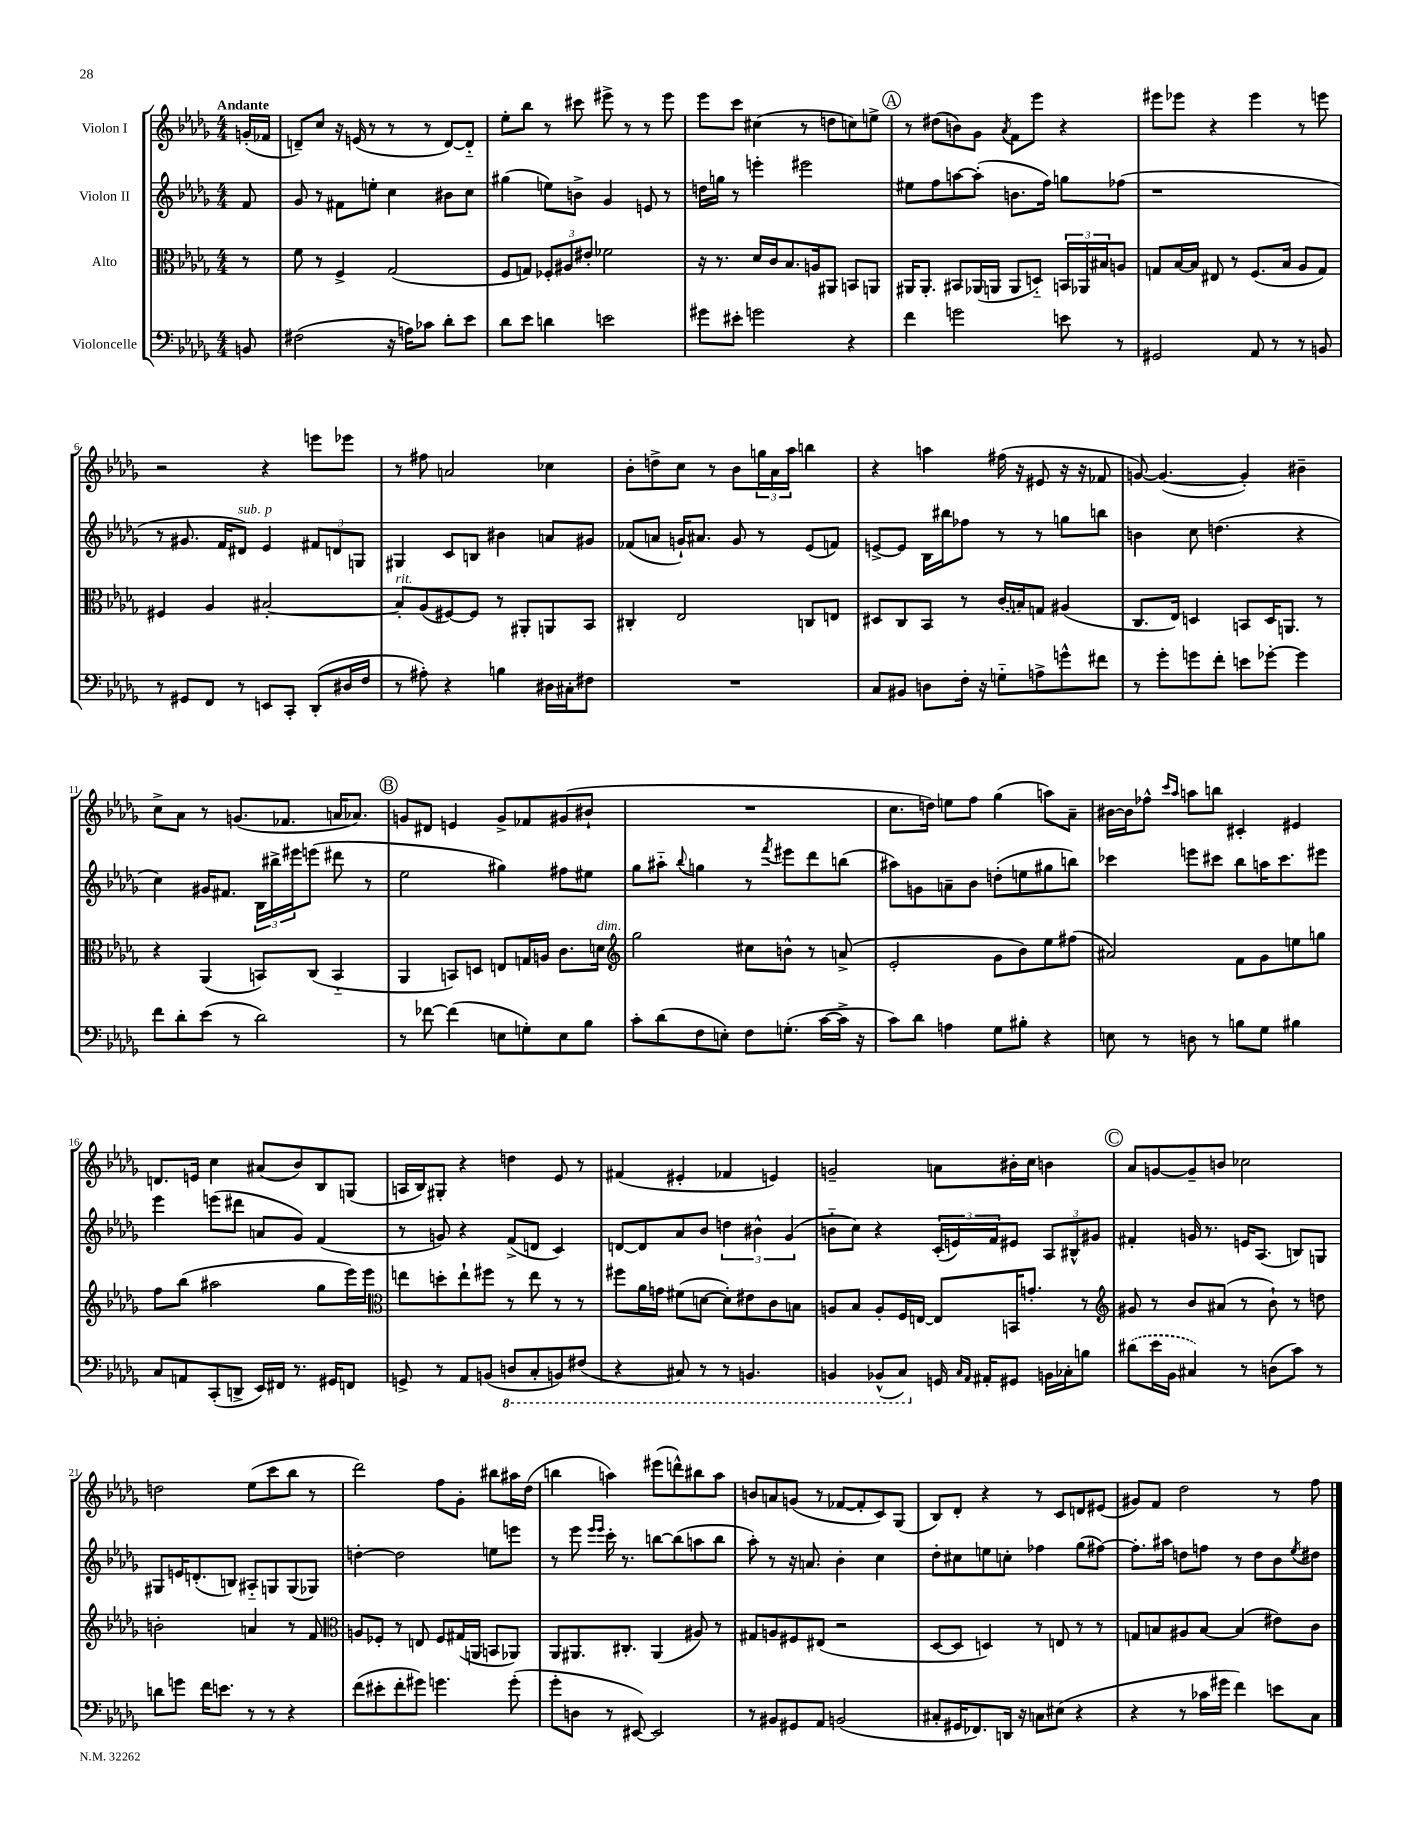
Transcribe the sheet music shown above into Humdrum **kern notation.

**kern	**kern	**kern	**kern
*staff4	*staff3	*staff2	*staff1
*clefF4	*clefC3	*clefG2	*clefG2
*k[b-e-a-d-g-]	*k[b-e-a-d-g-]	*k[b-e-a-d-g-]	*k[b-e-a-d-g-]
*M4/4	*M4/4	*M4/4	*M4/4
8BB	8r	8f	(16g'
.	.	.	16f-
=	=	=	=
(2F#	8f	8g-	8d~)
.	8r	8r	8cc
.	4F^	8f#	16r
.	.	.	(16e
.	.	8ee'	8r
16r	(2G-	4cc	8r
16A)	.	.	.
8c-	.	.	8r
8d-'	.	8b#	[8d)
8e-	.	8cc	8d'~]
=	=	=	=
8d-	8F	(4gg#	8ee-'
8e-	8G)	.	8bb-
4d	12F-'	8ee)	8r
.	12A#	.	.
.	.	8b^	8ccc#
.	12e#'	.	.
2e	2f-	4g-	8eee#^
.	.	.	8r
.	.	8e	8r
.	.	8r	8eee#
=	=	=	=
8g#	16r	16dd	8eee-
.	8.r	16gg	.
8e#'	.	8r	8ccc
2g	16d-	4eee'	(4cc#
.	16c	.	.
.	8.B-	.	.
.	.	2eee#	8r
.	16A	.	.
.	8AA#	.	8dd
4r	8BB	.	8cc)
.	8AA	.	8ee^
=	=	=	=
4f	16AA#	8ee#	8r
.	8.AA#'	.	.
.	.	8ff	(8dd#
2g	8BB#	[8aa	8b)
.	(16AA-	(8aa']	8g-
.	16AA	.	.
.	.	.	8qa-
.	8AA	8.b	8f
.	8D'~)	.	8eee-
.	.	16ff)	.
8e	24BB	8gg	4r
.	24AA-	.	.
.	24B#	.	.
8r	8A	(8ff-	.
=	=	=	=
2GG#	8G	1r	8eee#
.	[16B-	.	8eee-
.	16B-]	.	.
.	8E#	.	4r
.	8r	.	.
8AA-	(8.F	.	4eee-
8r	.	.	.
.	16B-	.	.
8r	8A-	.	8r
8BB	8G)	.	8eee
=	=	=	=
8r	4F#	8r	2r
8GG#	.	8.g#	.
8FF	4A-	.	.
.	.	16f	.
8r	.	8d#)	.
8EE	[2B#'	4e-	4r
8CC'	.	.	.
(8DD-'	.	12f#	8eee
.	.	12d	.
16D#	.	.	8eee-
.	.	12G	.
16F	.	.	.
=	=	=	=
8r	8B#']	4G#	8r
8A#')	(8A-	.	8ff#
4r	[8F#)	8c	2a
.	8F#]	8B	.
4B	8r	4b#	.
.	8AA#'	.	.
16D#	8AA	8a	4cc-
16C#'	.	.	.
8F#	8BB-	8g#	.
=	=	=	=
1r	4C#'	(8f-	8b-'
.	.	8a	8dd^
.	2E-	16g`)	8cc
.	.	8.a#	.
.	.	.	8r
.	.	8g	8b-
.	.	8r	24gg
.	.	.	24a-
.	.	.	24aa-
.	8C	(8e-	4bb
.	8E	8f)	.
=	=	=	=
8C	8D#	[8e^	4r
8BB#	8C	8e]	.
8D	8BB-	16B-	4aa
.	.	16bb#	.
16F'	8r	8ff-	.
16r	.	.	.
8G'~	(16c	8r	(16ff#
.	16B)	.	16r
8A^	8G	8r	8e#
8g^^	(4A#	8gg	16r
.	.	.	16r
8f#	.	8bb	8f-
=	=	=	=
8r	8.C	4b	[8g)
8g-'	.	.	(4.g_
.	16E-)	.	.
8g	4D	8cc	.
8f'	.	(4.dd	.
8e	8BB	.	4g'])
[8g-'	16D	.	.
.	8.AA	.	.
4g-]	.	4r	4b#~
.	8r	.	.
=	=	=	=
8f	4r	4cc)	8cc^
8d-'	.	.	8a-
(8e-	(4AA-	16g#	8r
.	.	8.f#	.
8r	.	.	(8.g
2d-)	8BB)	24B-	.
.	.	24bb#^	.
.	.	.	8.f-
.	.	24eee#	.
.	(8C	(8eee	.
.	4BB'~	8ddd#	16a
.	.	.	8.a-)
.	.	8r	.
=	=	=	=
8r	4AA-	2ee-	8g
[8f-	.	.	8d#
(4f-]	8BB)	.	4e
.	8D	.	.
8E	8E	4gg#)	8g^
8G')	16G	.	8f-
.	16A	.	.
8E	8.c	8ff#	(8g#
8B-	.	8ee#	8b#`
.	16d	.	.
=	=	=	=
*	*clefG2	*	*
8c'	2gg-	8gg-	1r
(8d-	.	8aa#'~	.
.	.	8qqbb-	.
8F	.	4gg	.
8E')	.	.	.
8F	8cc#	8r	.
.	.	8qfff	.
(8.G'	8b^^	8eee#	.
.	8r	8ddd-	.
[16c	.	.	.
16c^]	(8a^	(8bb	.
16r	.	.	.
=	=	=	=
8c)	2e-'	8aa#)	8.cc
8d-	.	8g	.
.	.	.	16dd)
4A	.	8a~	8ee
.	.	8b-	8ff
8G-	8g-	(8dd'	(4gg-
8B#'	8b-)	8ee	.
4r	8ee-	8gg#	8aa)
.	(8ff#	8bb)	8a-~
=	=	=	=
8E	2a#)	4ccc-	[16b#
.	.	.	16b#]
8r	.	.	8ff-^^
.	.	.	16qqccc
.	.	.	16qqaa-
8D	.	8eee	8aa
8r	.	8ccc#	8bb
8B	8f	8bb-	4c#'
8G-	8g-	16aa	.
.	.	8.ccc#	.
4B#	8ee	.	4e#
.	8gg	8eee#	.
=	=	=	=
8C	8ff	4eee-	8.d
8AA	(8bb-	.	.
.	.	.	16e
(8CC'	2aa#	(8eee	4cc
8DD^	.	8ddd#	.
16EE-)	.	8a	(8a#
16FF#	.	.	.
8.r	.	8g-)	8b-)
.	8gg-	(4f	8B-
16GG#	.	.	.
8FF	16eee-)	.	(8G
.	16eee-	.	.
=	=	=	=
*	*clefC3	*	*
8GG^	8ee	8r	16A
.	.	.	16B-)
8r	8dd'	8g)	8G#'
8AA-	8ee`	4r	4r
(8BB	8ff#	.	.
8DD	8r	(8f^	4dd
8CC'	8ee	8d	.
8BBB)	8r	4c)	8e-
(8FF#	8r	.	8r
=	=	=	=
4r	8ff#	[8d	(4f#
.	16a-	8d]	.
.	16g	.	.
8CC#)	(8f#	8a-	4e#'
8r	[8d	8b-	.
8r	8d'])	6dd	4f-
4.BBB	8e#	.	.
.	.	6b#^^	.
.	8c	.	4e)
.	.	(6g-	.
.	8B	.	.
=	=	=	=
4BBB	8A	8b'~	2g~
.	8B-	8cc)	.
(8BBB-^^	8A'	4r	.
8CC)	16F	.	.
.	[16E	.	.
16GG	8E]	(24c'	8a
.	.	24e)	.
16qqC	.	.	.
16qqAA-	.	.	.
16AA#'	.	.	.
.	.	24f	.
8GG#	16BB	8e#	16b#'
.	8.g'	.	16cc
16BB	.	12A-	4b
16C-'	.	.	.
.	.	12B#^^	.
8B	8r	.	.
.	.	12g#	.
=	=	=	=
*	*clefG2	*	*
(8d#	8g#	4f#'	8a-
16e-	8r	.	[8g
16BB-	.	.	.
4C#)	8b-	16g	8g~]
.	.	8.r	.
.	(8a#	.	8b
8r	8r	16e	2cc-
.	.	(8.A-	.
(8D	8b-`)	.	.
8c)	8r	8B)	.
8r	8dd	8G	.
=	=	=	=
8d	2b'	8G#	2dd
8g	.	16e	.
.	.	(8.d'	.
16f	.	.	.
8.e	.	.	.
.	.	8B)	.
8r	4a	8A#'~	(8ee-
8r	.	8G	8ccc
4r	8r	(8G	8bb-
.	8f	8G-)	8r
=	=	=	=
*	*clefC3	*	*
(8f	8A	[4dd'	2ddd-)
8e#'	8F-'	.	.
8f'	8r	2dd]	.
8g#)	8E	.	.
4.g	8F-	.	8ff
.	(16G#	.	8g-'
.	16AA	.	.
.	8BB	8ee	8bb#
(8g'	8AA-)	8eee	16aa#
.	.	.	(16dd-
=	=	=	=
8g-'	8AA-	8r	4bb
8D	8.AA#	8eee-	.
.	.	16qqeee-	.
.	.	16qqeee-	.
8r	.	16ccc'	4aa)
.	8.C#'	8.r	.
[8EE#)	.	.	.
2EE#]	(4AA#	[8bb	(8eee#
.	.	(8bb]	8ddd^^)
.	8A#)	8aa	8bb#
.	8r	8bb	8aa
=	=	=	=
8r	8G#	8aa-')	8b
8BB#	8A	8r	8a
8GG#	8F#	16r	(8g
.	.	8.a	.
8AA-	(8E#	.	8r
(2BB	2r	4b-'	[8f-
.	.	.	8f-']
.	.	4cc	8c)
.	.	.	(8G-
=	=	=	=
8C#'	[8D-	8dd-'	8B-)
16GG#	8D-]	8cc#	8d-'
8.FF-)	.	.	.
.	4D)	8ee	4r
16DD	.	8cc'	.
16r	.	.	.
8C	8r	4ff-	8r
(8E#	8E	.	8c
4r	8r	(8gg-	8d
.	8r	[8ff#)	(8e#
=	=	=	=
4r	8G	8.ff#']	8g#)
.	8B	.	8f
.	.	16aa#	.
8r	8A#	8dd	2dd-
16c-	[8B	8ff	.
16g#	.	.	.
4f)	(4B]	8r	.
.	.	8dd	.
8e	8e#)	8b-	8r
.	.	8qee-	.
8C	8c	8dd#	8ff
==	==	==	==
*-	*-	*-	*-
